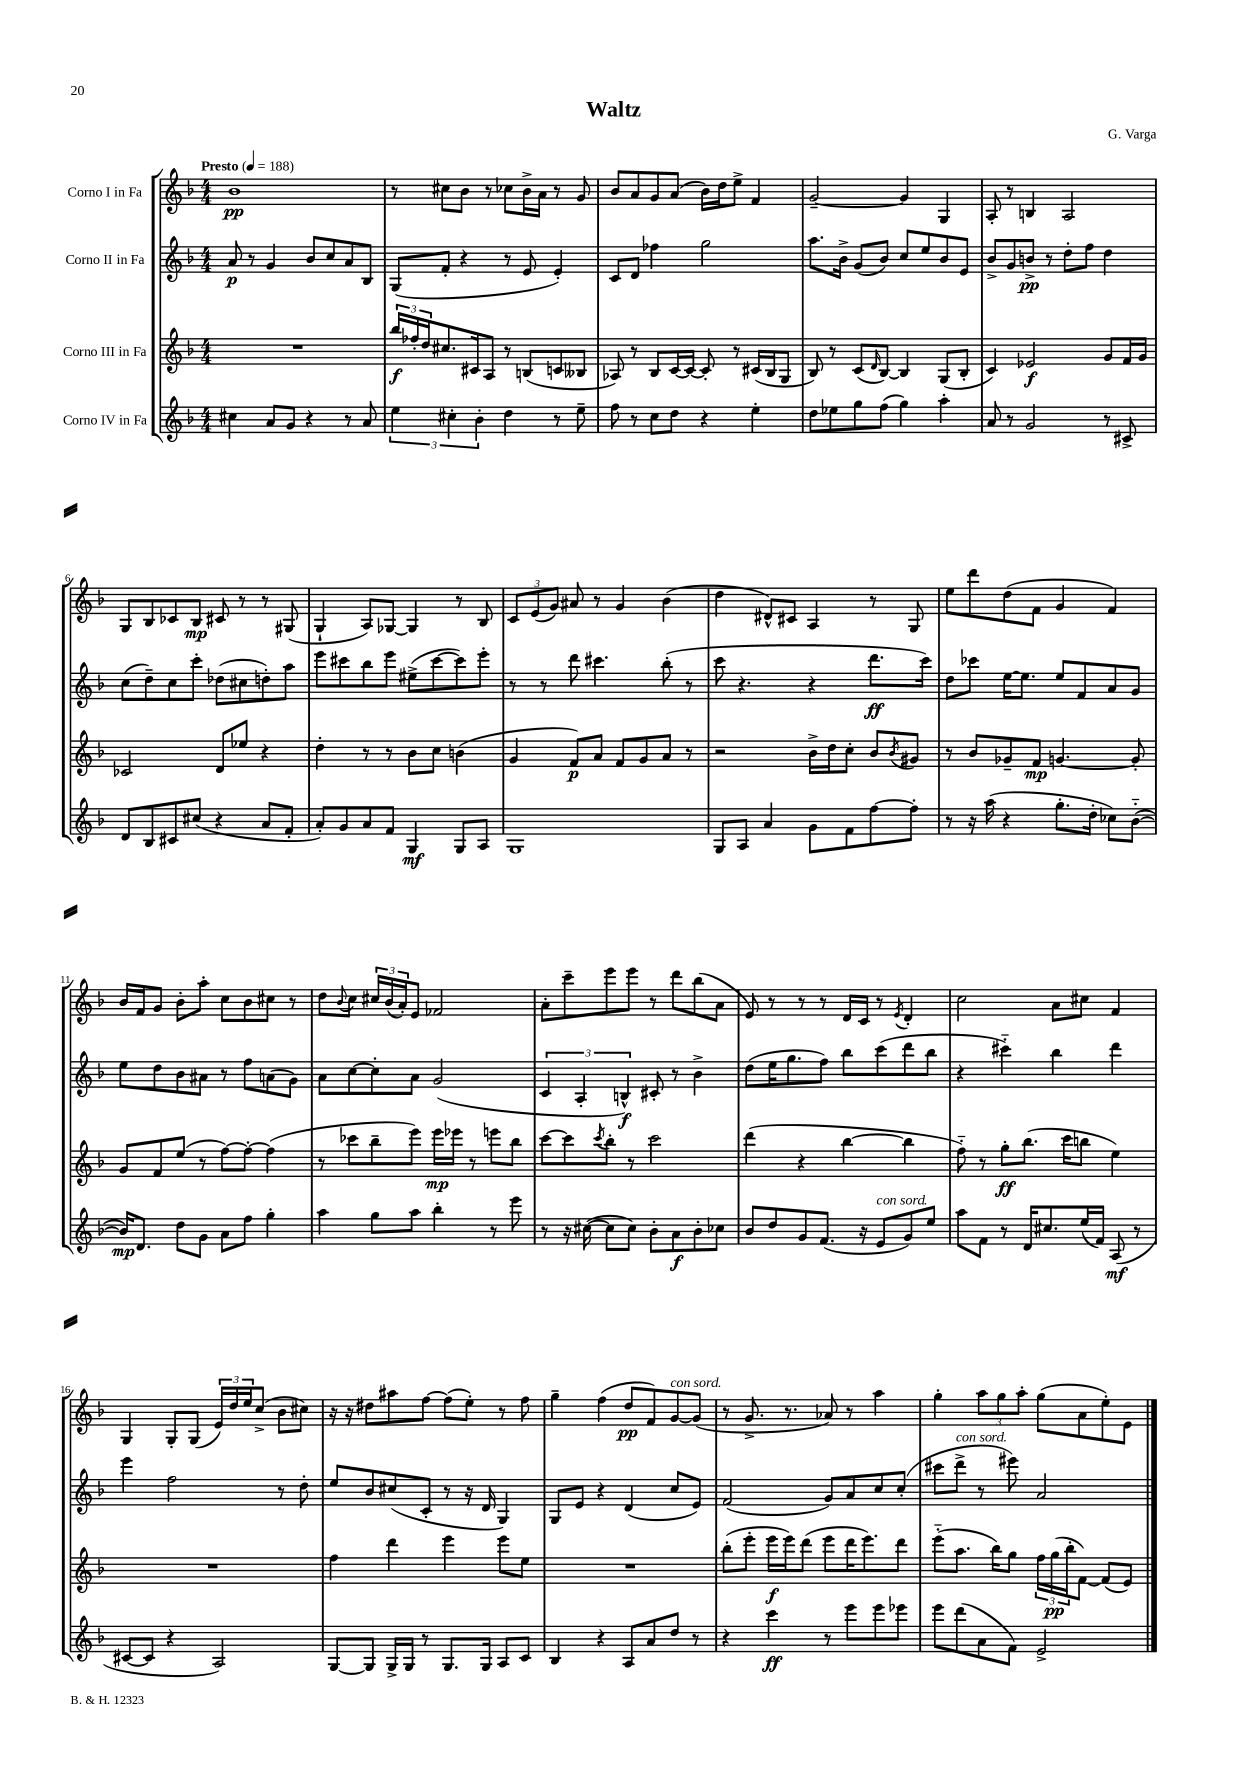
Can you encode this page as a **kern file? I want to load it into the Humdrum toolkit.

**kern	**kern	**kern	**kern
*staff4	*staff3	*staff2	*staff1
*clefG2	*clefG2	*clefG2	*clefG2
*k[b-]	*k[b-]	*k[b-]	*k[b-]
*M4/4	*M4/4	*M4/4	*M4/4
*MM188	*MM188	*MM188	*MM188
4cc#	1r	8a	1b-
.	.	8r	.
8a	.	4g	.
8g	.	.	.
4r	.	8b-	.
.	.	8cc	.
8r	.	8a	.
8a	.	8B-	.
=	=	=	=
6ee	24bb-	(8G	8r
.	24ff-'	.	.
.	24dd	.	.
.	8.cc#	8f'	8cc#
6cc#'	.	.	.
.	.	4r	8b-
.	16c#	.	.
6b-'	.	.	.
.	8A	.	8r
4dd	8r	8r	8cc-
.	(8B	8e	16b-^
.	.	.	16a
8r	8c	4e')	8r
8ee~	8B--	.	8g
=	=	=	=
8ff	8A-)	8c	8b-
8r	8r	8d	8a
8cc	8B-	4ff-	8g
8dd	[16c	.	(8a
.	16c_	.	.
4r	8c']	2gg	16b-)
.	.	.	16dd
.	8r	.	8ee^
4ee'	(16c#	.	4f
.	16B-	.	.
.	8G	.	.
=	=	=	=
8dd	8B-)	8.aa	[2g~
8ee-	8r	.	.
.	.	16b-^	.
8gg	(8c	(8g	.
.	16qqd	.	.
(8ff	[8B-)	8b-)	.
4gg)	4B-]	8cc	4g]
.	.	8ee	.
4aa'	(8G	8b-	4G
.	8B-'	8e	.
=	=	=	=
8a	4c)	8b-^	8A'
8r	.	8g	8r
2g	2e-	8b^	4B
.	.	8r	.
.	.	8dd'	2A
.	.	8ff	.
8r	8g	4dd	.
8c#^	16f	.	.
.	16g	.	.
=	=	=	=
8d	2c-	(8cc	8G
8B-	.	8dd~)	8B-
8c#	.	8cc	8c-
(8cc#	.	8ccc'	8B-
4r	8d	(8dd-	8c#
.	8ee-	8cc#	8r
8a	4r	8dd')	8r
8f'	.	8aa	(8G#
=	=	=	=
8a')	4dd'	8eee	4G`
8g	.	8ccc#	.
8a	8r	8bb-	8A)
8f	8r	8eee	[8G-
4G	8b-	(8ee#^	4G-]
.	8cc	[8ccc#	.
8G	(4b	8ccc#])	8r
8A	.	8eee'	8B-
=	=	=	=
1G	4g	8r	12c
.	.	.	(12e
.	.	8r	.
.	.	.	12g)
.	8f)	8ddd	8a#
.	8a	4.ccc#	8r
.	8f	.	4g
.	8g	.	.
.	8a	(8bb-'	(4b-
.	8r	8r	.
=	=	=	=
8G	2r	8ccc	4dd
8A	.	4.r	.
4a	.	.	8d#^^)
.	.	.	8c#
8g	16b-^	4r	4A
.	16dd	.	.
8f	8cc'	.	.
[8ff	8b-	8.ddd	8r
.	8qb-	.	.
8ff']	8g#	.	8G
.	.	16ccc)	.
=	=	=	=
8r	8r	8dd	8ee
16r	8b-	8ccc-	8ddd
(16aa	.	.	.
4r	8g-~	[16ee	(8dd
.	.	8.ee]	.
.	8f	.	8f
8.gg'	[4.g	8ee	4g
.	.	8f	.
16dd'	.	.	.
8cc-)	.	8a	4f)
([8b-'~	8g']	8g	.
=	=	=	=
16b-])	8g	8ee	16b-
8.d	.	.	16f
.	8f	8dd	8g
8dd	(8ee	8b-	8b-'
8g	8r	8a#	8aa'
8a	[8ff)	8r	8cc
8ff	8ff'_	8ff	8b-
4gg'	(4ff]	(8a	8cc#
.	.	8g)	8r
=	=	=	=
4aa	8r	8a	8dd
.	.	.	8qqb-
.	8ccc-	[8cc	8cc
8gg	8bb-~	8cc']	24cc#
.	.	.	(24b-
.	.	.	24a')
8aa	8eee)	8a	8e
4bb-'	16eee	(2g	2f-
.	16eee-	.	.
.	8r	.	.
8r	8eee	.	.
8eee	8bb-	.	.
=	=	=	=
8r	[8ccc	6c	8a'
16r	8ccc]	.	8ccc~
.	.	6A'	.
([16cc#	.	.	.
.	8qccc	.	.
8cc#]	8bb-'	.	8eee
.	.	6B^^)	.
8cc#)	8r	.	8eee
8b-'	2ccc	8c#'	8r
8a	.	8r	8ddd
8b-'	.	4b-^	(8bb-
8cc-	.	.	8a
=	=	=	=
8b-	(4ddd	(8dd	8e)
8dd	.	16ee	8r
.	.	8.gg	.
8g	4r	.	8r
(8.f	.	8ff)	8r
.	[4bb-	8bb-	16d
16r	.	.	16c
8e	.	(8ccc	8r
.	.	.	8qe
8g)	4bb-]	8ddd	4d'
8ee	.	8bb-	.
=	=	=	=
8aa	8ff'~)	4r	2cc
8f	8r	.	.
8r	8gg'	4ccc#'~)	.
16d	(8.bb-	.	.
8.cc#	.	.	.
.	.	4bb-	8a
.	16ccc	.	.
(16ee	8bb	.	8cc#
16f)	.	.	.
(8A	4ee)	4ddd	4f
8r	.	.	.
=	=	=	=
[8c#	1r	4eee	4G
8c#]	.	.	.
4r	.	2ff	8G'
.	.	.	(8G
2A)	.	.	24e)
.	.	.	24dd
.	.	.	24ee
.	.	.	(8cc^
.	.	8r	8b-
.	.	8dd'	8cc#)
=	=	=	=
[8G	4ff	8ee	16r
.	.	.	16r
8G]	.	8b-	8dd#
16G^	4ddd	(8cc#	8aa#
16G	.	.	.
8r	.	8c'	[8ff
8.G	4eee	8r	(8ff]
.	.	16r	8ee')
16G	.	16d	.
8A	8eee	4G)	8r
8c	8ee	.	8ff
=	=	=	=
4B-	1r	8G	4gg~
.	.	8e	.
4r	.	4r	(4ff
8A	.	(4d	8dd
8a	.	.	8f)
8dd	.	8cc	[8g
8r	.	8e)	(8g]
=	=	=	=
4r	(8bb-'	(2f	8r
.	8eee'	.	8.g^
4ccc	16eee	.	.
.	16eee)	.	8.r
.	(8ddd	.	.
8r	8eee	8g)	8a-)
8eee	16ddd	8a	8r
.	8.eee)	.	.
8eee	.	8cc	4aa
8eee-	8ddd	(8cc'	.
=	=	=	=
8eee	(8eee'~	8ccc#	4gg'
(8ddd	8.aa	8ddd^	.
8a	.	8r	12aa
.	16bb-)	.	.
.	.	.	12gg
8f)	8gg	8eee#)	.
.	.	.	12aa'
2e^	24ff	2a	(8gg
.	(24gg	.	.
.	24bb-'	.	.
.	[8f)	.	8a
.	(8f]	.	8ee')
.	8e)	.	8e
==	==	==	==
*-	*-	*-	*-
